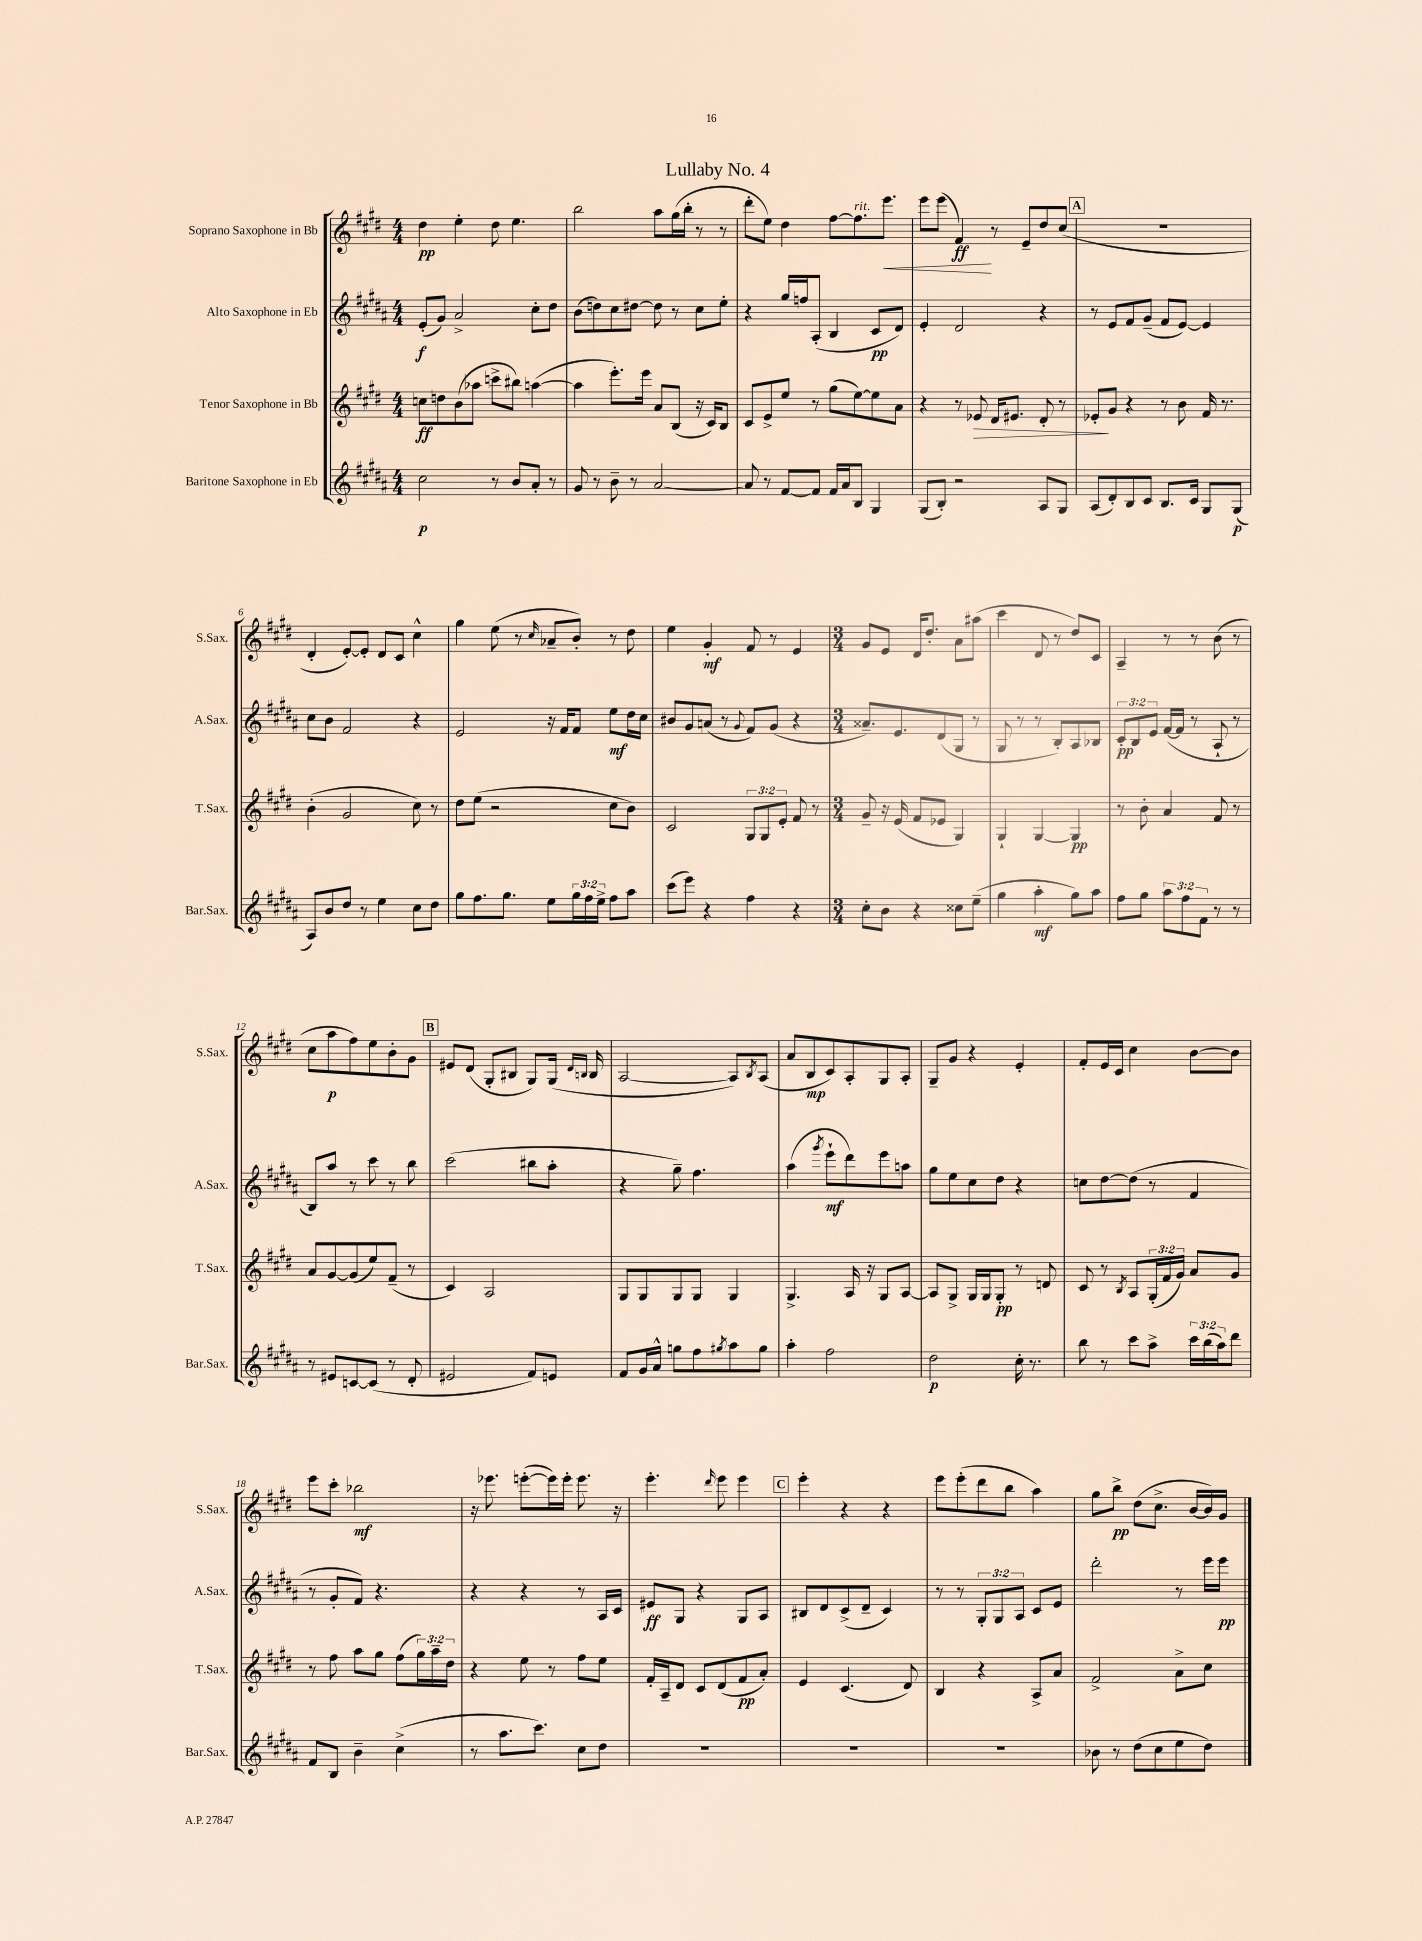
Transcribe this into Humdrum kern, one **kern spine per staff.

**kern	**dynam	**kern	**dynam	**kern	**dynam	**kern	**dynam
*part4	*part4	*part3	*part3	*part2	*part2	*part1	*part1
*staff4	*staff4	*staff3	*staff3	*staff2	*staff2	*staff1	*staff1
*I"Baritone Saxophone in Eb	*	*I"Tenor Saxophone in Bb	*	*I"Alto Saxophone in Eb	*	*I"Soprano Saxophone in Bb	*
*I'Bar.Sax.	*	*I'T.Sax.	*	*I'A.Sax.	*	*I'S.Sax.	*
*clefG2	*	*clefG2	*	*clefG2	*	*clefG2	*
*k[f#c#g#d#a#]	*	*k[f#c#g#d#]	*	*k[f#c#g#d#a#]	*	*k[f#c#g#d#]	*
*M4/4	*	*M4/4	*	*M4/4	*	*M4/4	*
=1	=1	=1	=1	=1	=1	=1	=1
2cc#\	p	8ccn\L	ff	(8e'/L	f	4dd#\	pp
.	.	8ddn\	.	8g#/J)	.	.	.
.	.	(8b\	.	2a#^/	.	4ee'\	.
.	.	8aa-X\J	.	.	.	.	.
8r	.	8cccn^\L	.	.	.	8dd#\	.
8b/L	.	8bb#X\J)	.	.	.	4.ee\	.
8a#'/J	.	([4aan\	.	8cc#'\L	.	.	.
8r	.	.	.	8dd#\J	.	.	.
=2	=2	=2	=2	=2	=2	=2	=2
8g#/	.	4aa\]	.	(8b\L	.	2bb\	.
8r	.	.	.	8ddn\)	.	.	.
8b~\	.	8.eee'\L)	.	8cc#\	.	.	.
8r	.	.	.	[8dd#X\J	.	.	.
.	.	16eee\Jk	.	.	.	.	.
[2a#/	.	8a/L	.	8dd#\]	.	8aa\L	.
.	.	(8B/J	.	8r	.	(16gg#\L	.
.	.	.	.	.	.	16bb'\JJ	.
.	.	16r	.	8cc#\L	.	8r	.
.	.	16c#/KL)	.	.	.	.	.
.	.	8B/J	.	8ee'\J	.	8r	.
=3	=3	=3	=3	=3	=3	=3	=3
8a#/]	.	8c#/L	.	4r	.	8ddd#'\L	.
8r	.	8e^/	.	.	.	8ee\J)	.
[8f#/L	.	8ee/J	.	16gg#/LL	.	4dd#\	.
.	.	.	.	16ffn/J	.	.	.
8f#/J]	.	8r	.	(8A#'/J	.	.	.
16f#/LL	.	(8gg#\L	.	4B/	.	[8ff#\L	.
16a#/J	.	.	.	.	.	.	.
!	!	!	!	!	!	!LO:TX:a:i:t=rit.	!
8B/J	.	[8ee\)	.	.	.	8.ff#\]	.
4G#/	.	8ee\]	.	8c#/L	pp	.	.
!	!	!	!	!	!	!	!LO:HP:b
.	.	.	.	.	.	8.eee\J	<
.	.	8a\J	.	8d#/J)	.	.	.
=4	=4	=4	=4	=4	=4	=4	=4
(8G#/L	.	4r	.	4e'/	.	8eee\L	.
8B'/J)	.	.	.	.	.	(8eee\J	.
2r	.	8r	.	2d#/	.	4f#/)	ff
!	!	!	!LO:HP:b	!	!	!	!
.	.	8e-X/	>	.	.	.	.
.	.	16d#/KL	.	.	.	8r	[
.	.	8.e#X/J	.	.	.	.	.
.	.	.	.	.	.	8e~/L	.
8A#/L	.	8d#'/	.	4r	.	8dd#/	.
8G#/J	.	8r	.	.	.	(8cc#/J	.
!!LO:REH:place=s1:t=A
=5	=5	=5	=5	=5	=5	=5	=5
(8A#/L	.	8e-X'/L	.	8r	.	1r	.
8d#'/)	.	8g#/J	]	8e/L	.	.	.
8B/	.	4r	.	8f#/	.	.	.
8c#/J	.	.	.	(8g#~/J	.	.	.
8.B/L	.	8r	.	8f#/L	.	.	.
.	.	8b\	.	[8e/J)	.	.	.
16c#/Jk	.	.	.	.	.	.	.
8G#/L	.	16f#/	.	4e/]	.	.	.
.	.	8.r	.	.	.	.	.
(8G#/J	p	.	.	.	.	.	.
!!LO:LB:g=z
=6	=6	=6	=6	=6	=6	=6	=6
8A#/L)	.	(4b'\	.	8cc#\L	.	4d#'/	.
8b/	.	.	.	8b\J	.	.	.
8dd#/J	.	2g#/	.	2f#/	.	[8e'/L)	.
8r	.	.	.	.	.	8e'/J]	.
4ee\	.	.	.	.	.	8d#/L	.
.	.	.	.	.	.	8c#/J	.
8cc#\L	.	8cc#\)	.	4r	.	4cc#^^\	.
8dd#\J	.	8r	.	.	.	.	.
=7	=7	=7	=7	=7	=7	=7	=7
8gg#\L	.	8dd#\L	.	2e/	.	4gg#\	.
8.ff#\	.	(8ee\J	.	.	.	.	.
.	.	2r	.	.	.	(8ee\	.
8.gg#\J	.	.	.	.	.	.	.
.	.	.	.	.	.	8r	.
.	.	.	.	.	.	16qqcc#/	.
8ee\L	.	.	.	16r	.	8a-X~/L	.
.	.	.	.	16f#/KL	.	.	.
24gg#\L	.	.	.	8f#/J	.	8b'/J)	.
24ff#\	.	.	.	.	.	.	.
24ee^\JJ	.	.	.	.	.	.	.
8ff#\L	.	8cc#\L	.	8ee\L	mf	8r	.
8aa#\J	.	8b\J)	.	16dd#\L	.	8dd#\	.
.	.	.	.	16cc#\JJ	.	.	.
=8	=8	=8	=8	=8	=8	=8	=8
(8ccc#\L	.	2c#/	.	8b#X/L	.	4ee\	.
8eee\J)	.	.	.	8g#/	.	.	.
4r	.	.	.	(8an/J	.	4g#'/	mf
.	.	.	.	8r	.	.	.
.	.	.	.	8qqg#/	.	.	.
4ff#\	.	12G#/L	.	8f#/L)	.	8f#/	.
.	.	12G#/	.	.	.	.	.
.	.	.	.	(8g#/J	.	8r	.
.	.	12e'/J	.	.	.	.	.
4r	.	8f#/	.	4r	.	4e/	.
.	.	8r	.	.	.	.	.
=9	=9	=9	=9	=9	=9	=9	=9
*M3/4	*	*M3/4	*	*M3/4	*	*M3/4	*
8cc#'\L	.	8g#~/	.	8.a##X~/L)	.	8g#/L	.
8b\J	.	16r	.	.	.	8e/J	.
.	.	(16e/	.	8.e/	.	.	.
4r	.	8f#/L	.	.	.	16d#/KL	.
.	.	.	.	.	.	8.dd#'/J	.
.	.	8e-X/J	.	(8d#/	.	.	.
8cc##X\L	.	4G#/)	.	8G#/J	.	8a\L	.
(8ee~\J	.	.	.	8r	.	(8aa#X\J	.
=10	=10	=10	=10	=10	=10	=10	=10
4gg#\	.	4G#`/	.	8G#/	.	4ccc#\	.
.	.	.	.	8r	.	.	.
4aa#'\	mf	[4G#/	.	8r	.	8d#/	.
.	.	.	.	8B'/L)	.	8r	.
8gg#\L)	.	4G#/]	pp	8A#/	.	8dd#/L)	.
8aa#\J	.	.	.	8B-X/J	.	8c#/J	.
=11	=11	=11	=11	=11	=11	=11	=11
8ff#\L	.	8r	.	12c#'/L	pp	4A~/	.
.	.	.	.	12B/	.	.	.
8gg#\J	.	8b'\	.	.	.	.	.
.	.	.	.	12e/J	.	.	.
12aa#\L	.	4a/	.	([16f#/LL	.	8r	.
.	.	.	.	16f#/JJ]	.	.	.
12ff#\	.	.	.	.	.	.	.
.	.	.	.	8r	.	8r	.
12f#\J	.	.	.	.	.	.	.
8r	.	8f#/	.	8A#`/	.	(8b\	.
8r	.	8r	.	8r	.	8r	.
!!LO:LB:g=z
=12	=12	=12	=12	=12	=12	=12	=12
8r	.	8a/L	.	8B/L)	.	8cc#\L	.
8e#X/L	.	[8g#/	.	8aa#/J	.	8aa\	p
[8cn/	.	(8g#/]	.	8r	.	8ff#\)	.
(8c/J]	.	8ee/)	.	8ccc#\	.	8ee\	.
8r	.	(8f#~/J	.	8r	.	8b'\	.
8d#'/	.	8r	.	8bb\	.	8g#\J	.
!!LO:REH:place=s1:t=B
=13	=13	=13	=13	=13	=13	=13	=13
2e#X/	.	4c#/)	.	(2ccc#\	.	8e#X/L	.
.	.	.	.	.	.	(8d#/J	.
.	.	2A/	.	.	.	8G#'/L	.
.	.	.	.	.	.	8B#X/J	.
8f#/L)	.	.	.	8bb#X\L	.	8G#/L)	.
8en/J	.	.	.	8aa#'\J	.	(16G#/Jk	.
.	.	.	.	.	.	16qqd#/LL	.
.	.	.	.	.	.	16qqBn/JJ	.
.	.	.	.	.	.	16B/	.
=14	=14	=14	=14	=14	=14	=14	=14
8f#/L	.	8G#/L	.	4r	.	[2A/	.
16g#/L	.	8G#/	.	.	.	.	.
16a#^^/JJ	.	.	.	.	.	.	.
8ggn\L	.	8G#/	.	8gg#~\)	.	.	.
8ff#\	.	8G#/J	.	4.ff#\	.	.	.
8qgg#X/	.	.	.	.	.	.	.
8aa#\	.	4G#/	.	.	.	8A/L])	.
.	.	.	.	.	.	8qB/	.
8gg#\J	.	.	.	.	.	(8A/J	.
=15	=15	=15	=15	=15	=15	=15	=15
4aa#'\	.	4.G#^/	.	(4aa#\	.	8a/L	.
.	.	.	.	.	.	8B/	mp
.	.	.	.	8qggg#/	.	.	.
2ff#\	.	.	.	8eee`\L	mf	8c#/)	.
.	.	16A/	.	8ddd#\)	.	8A'/	.
.	.	16r	.	.	.	.	.
.	.	8G#/L	.	8eee\	.	8G#/	.
.	.	[8A/J	.	8aan\J	.	8A'/J	.
=16	=16	=16	=16	=16	=16	=16	=16
2dd#\	p	8A/L]	.	8gg#\L	.	8G#~/L	.
.	.	8G#^/J	.	8ee\	.	8g#/J	.
.	.	16G#/LL	.	8cc#\	.	4r	.
.	.	16G#/J	.	.	.	.	.
.	.	8G#'/J	pp	8dd#\J	.	.	.
16cc#'\	.	8r	.	4r	.	4e'/	.
8.r	.	.	.	.	.	.	.
.	.	8dn/	.	.	.	.	.
=17	=17	=17	=17	=17	=17	=17	=17
8bb\	.	8c#/	.	8ccn\L	.	8f#'/L	.
8r	.	8r	.	[8dd#\	.	16e/L	.
.	.	.	.	.	.	16c#/JJ	.
.	.	8qB/	.	.	.	.	.
8ccc#\L	.	8A/L	.	(8dd#\J]	.	4cc#\	.
8aa#^\J	.	(24G#'/L	.	8r	.	.	.
.	.	24f#/	.	.	.	.	.
.	.	24g#/JJ)	.	.	.	.	.
24ccc#\LL	.	8a/L	.	4f#/	.	[8b\L	.
(24bb\	.	.	.	.	.	.	.
24aa#\J)	.	.	.	.	.	.	.
8ddd#\J	.	8g#/J	.	.	.	8b\J]	.
!!LO:LB:g=z
=18	=18	=18	=18	=18	=18	=18	=18
8f#/L	.	8r	.	8r	.	8eee\L	.
8B/J	.	8ff#\	.	8g#'/L	.	8ccc#'\J	.
4b~\	.	8aa\L	.	8f#/J)	.	2bb-X\	mf
.	.	8gg#\J	.	4.r	.	.	.
(4cc#^\	.	(8ff#\L	.	.	.	.	.
.	.	24gg#\L)	.	.	.	.	.
.	.	24aa~\	.	.	.	.	.
.	.	24dd#\JJ	.	.	.	.	.
=19	=19	=19	=19	=19	=19	=19	=19
8r	.	4r	.	4r	.	16r	.
.	.	.	.	.	.	8.eee-X\	.
8.aa#\L	.	.	.	.	.	.	.
.	.	8ee\	.	4r	.	([8eeen'\L	.
8.ccc#\J)	.	.	.	.	.	.	.
.	.	8r	.	.	.	16eee\L])	.
.	.	.	.	.	.	16eee'\JJ	.
8cc#\L	.	8ff#\L	.	8r	.	8.eee\	.
8dd#\J	.	8ee\J	.	16A#/LL	.	.	.
.	.	.	.	16c#/JJ	.	16r	.
=20	=20	=20	=20	=20	=20	=20	=20
2.r	.	16f#'/LL	.	8e#X/L	ff	4.eee'\	.
.	.	16A~/J	.	.	.	.	.
.	.	8d#/J	.	8G#/J	.	.	.
.	.	8c#/L	.	4r	.	.	.
.	.	.	.	.	.	16qqddd#/	.
.	.	(8d#/	.	.	.	8eee\	.
.	.	8f#/	pp	8G#/L	.	4eee\	.
.	.	8a'/J)	.	8A#/J	.	.	.
!!LO:REH:place=s1:t=C
=21	=21	=21	=21	=21	=21	=21	=21
2.r	.	4e/	.	8B#X/L	.	4eee'\	.
.	.	.	.	8d#/	.	.	.
.	.	(4.c#/	.	(8c#^/	.	4r	.
.	.	.	.	8d#~/J	.	.	.
.	.	.	.	4c#/)	.	4r	.
.	.	8d#/)	.	.	.	.	.
=22	=22	=22	=22	=22	=22	=22	=22
2.r	.	4B/	.	8r	.	8eee\L	.
.	.	.	.	8r	.	(8eee'\	.
.	.	4r	.	12G#'/L	.	8ddd#\	.
.	.	.	.	12G#/	.	.	.
.	.	.	.	.	.	8bb\J	.
.	.	.	.	12A#/J	.	.	.
.	.	8A^/L	.	8c#/L	.	4aa\)	.
.	.	8a/J	.	8e/J	.	.	.
=23	=23	=23	=23	=23	=23	=23	=23
8b-X\	.	2f#^/	.	2ddd#'\	.	8gg#\L	.
8r	.	.	.	.	.	8bb^\J	pp
(8dd#\L	.	.	.	.	.	(8dd#\L	.
8cc#\	.	.	.	.	.	8.cc#^\J	.
8ee\	.	8a^\L	.	8r	.	.	.
.	.	.	.	.	.	[16b/LL	.
8dd#\J)	.	8cc#\J	.	16eee\LL	.	16b/])	.
.	.	.	.	16eee\JJ	pp	16g#/JJ	.
==	==	==	==	==	==	==	==
*-	*-	*-	*-	*-	*-	*-	*-
